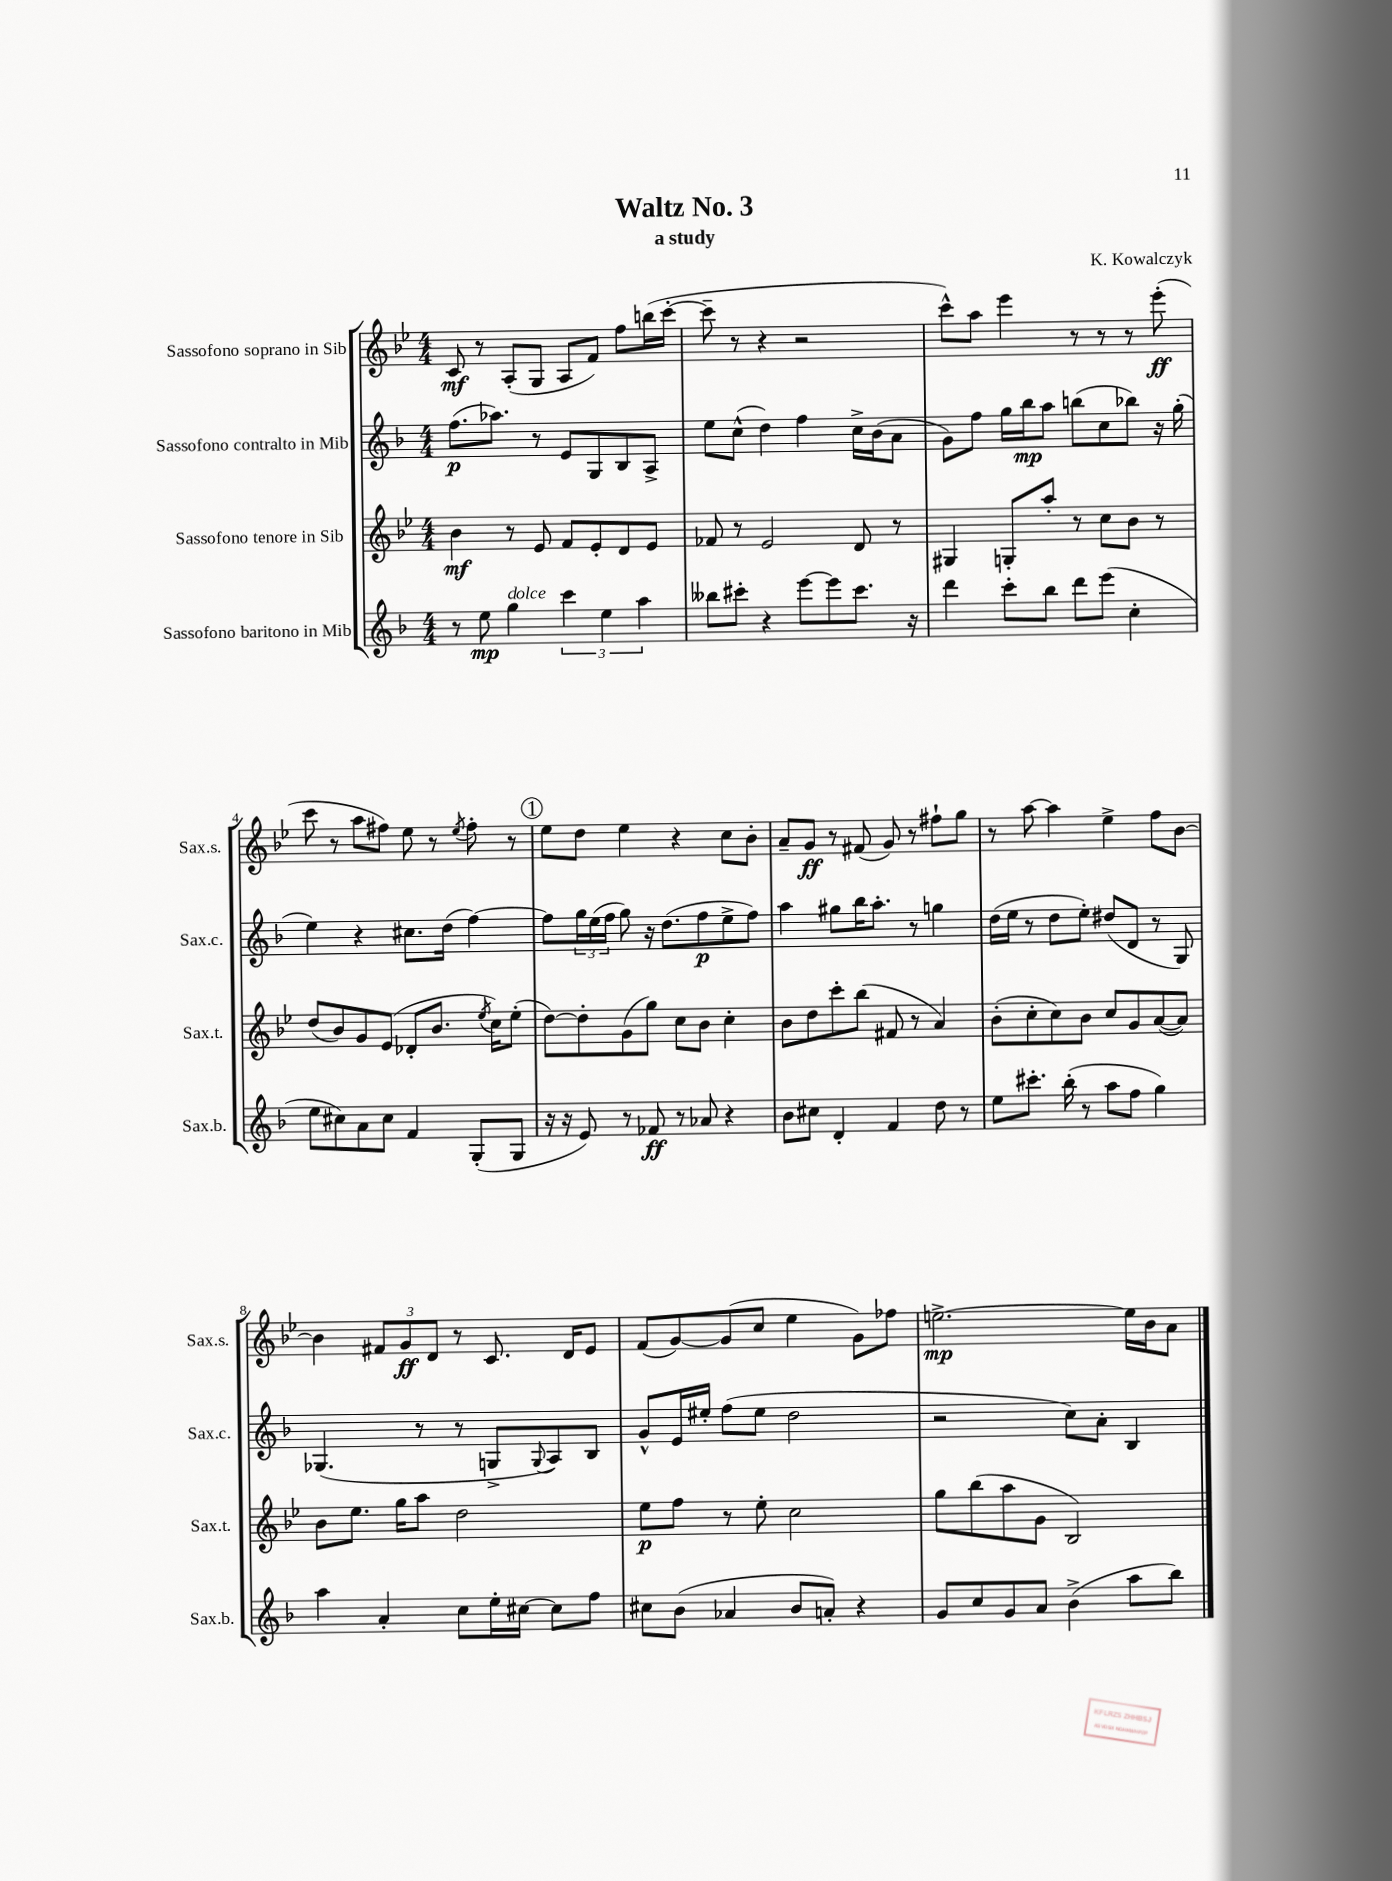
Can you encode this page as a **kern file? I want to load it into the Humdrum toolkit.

**kern	**dynam	**kern	**dynam	**kern	**dynam	**kern	**dynam
*part4	*part4	*part3	*part3	*part2	*part2	*part1	*part1
*staff4	*staff4	*staff3	*staff3	*staff2	*staff2	*staff1	*staff1
*I"Sassofono baritono in Mib	*	*I"Sassofono tenore in Sib	*	*I"Sassofono contralto in Mib	*	*I"Sassofono soprano in Sib	*
*I'Sax.b.	*	*I'Sax.t.	*	*I'Sax.c.	*	*I'Sax.s.	*
*clefG2	*	*clefG2	*	*clefG2	*	*clefG2	*
*k[b-]	*	*k[b-e-]	*	*k[b-]	*	*k[b-e-]	*
*M4/4	*	*M4/4	*	*M4/4	*	*M4/4	*
=1	=1	=1	=1	=1	=1	=1	=1
8r	.	4b-\	mf	(8.ff\L	p	8c/	mf
8ee\	mp	.	.	.	.	8r	.
.	.	.	.	8.aa-X\J)	.	.	.
!LO:TX:a:i:t=dolce	!	!	!	!	!	!	!
4gg\	.	8r	.	.	.	(8A'/L	.
.	.	8e-/	.	8r	.	8G/J	.
6ccc\	.	8f/L	.	8e/L	.	8A/L	.
.	.	8e-'/	.	8G/	.	8f/J)	.
6ee\	.	.	.	.	.	.	.
.	.	8d/	.	8B-/	.	8ff\L	.
6aa\	.	.	.	.	.	.	.
.	.	8e-/J	.	8A^/J	.	(16bbn\L	.
.	.	.	.	.	.	[16ccc'\JJ	.
=2	=2	=2	=2	=2	=2	=2	=2
8bb--X\L	.	8f-X/	.	8ee\L	.	8ccc~\]	.
8ccc#X'\J	.	8r	.	(8cc^^\J	.	8r	.
4r	.	2e-/	.	4dd\)	.	4r	.
[8eee\L	.	.	.	4ff\	.	2r	.
8eee\]	.	.	.	.	.	.	.
8.ccc#\J	.	8d/	.	16cc^\LL	.	.	.
.	.	.	.	(16b-\J	.	.	.
.	.	8r	.	8a\J	.	.	.
16r	.	.	.	.	.	.	.
=3	=3	=3	=3	=3	=3	=3	=3
4ddd\	.	4G#X/	.	8g\L)	.	8ccc^^\L)	.
.	.	.	.	8ff\J	.	8aa\J	.
8ccc'\L	.	8Gn'/L	.	16gg\LL	.	4eee-\	.
.	.	.	.	16bb-\J	mp	.	.
8bb-\J	.	8aa'/J	.	8aa\J	.	.	.
8ddd\L	.	8r	.	(8bbn\L	.	8r	.
(8eee\J	.	8cc\L	.	8cc\	.	8r	.
4cc'\	.	8b-\J	.	8bb-X\J)	.	8r	.
.	.	8r	.	16r	.	(8eee-'\	ff
.	.	.	.	(16gg'\	.	.	.
!!LO:LB:g=z
=4	=4	=4	=4	=4	=4	=4	=4
8ee\L	.	(8dd/L	.	4ee\)	.	8ccc\	.
8cc#X\)	.	8b-/)	.	.	.	8r	.
8a\	.	8g/	.	4r	.	8aa\L	.
8cc#\J	.	(8e-/J	.	.	.	8ff#X\J)	.
4f/	.	8d-X'/L	.	8.cc#X\L	.	8ee-\	.
.	.	8.b-/J	.	.	.	8r	.
.	.	.	.	(16dd\Jk	.	.	.
.	.	.	.	.	.	8qee-/	.
(8G'/L	.	.	.	[4ff\)	.	8ff#'\	.
.	.	8qee-/	.	.	.	.	.
.	.	16cc\KL)	.	.	.	.	.
8G/J	.	(8ee-'\J	.	.	.	8r	.
!!LO:REH:place=s1:t=1
=5	=5	=5	=5	=5	=5	=5	=5
16r	.	[8dd\L)	.	8ff\L]	.	8ee-\L	.
16r	.	.	.	.	.	.	.
8e/)	.	8dd'\]	.	24gg\L	.	8dd\J	.
.	.	.	.	(24ee\	.	.	.
.	.	.	.	24ff\JJ	.	.	.
8r	.	(8g\	.	8gg\)	.	4ee-\	.
8f-X/	ff	8gg\J)	.	16r	.	.	.
.	.	.	.	(8.dd\L	.	.	.
8r	.	8cc\L	.	.	.	4r	.
8a-X/	.	8b-\J	.	8ff\	p	.	.
4r	.	4cc'\	.	8ee^\	.	8cc\L	.
.	.	.	.	8ff\J)	.	8b-'\J	.
=6	=6	=6	=6	=6	=6	=6	=6
8b-\L	.	8b-\L	.	4aa\	.	8a~/L	.
8cc#X\J	.	8dd\	.	.	.	8g/J	ff
4d'/	.	8ccc'\	.	8gg#X\L	.	8r	.
.	.	(8bb-\J	.	16bb-\K	.	(8f#X/	.
.	.	.	.	8.aa'\J	.	.	.
4f/	.	8f#X/	.	.	.	8g/)	.
.	.	8r	.	8r	.	8r	.
8dd\	.	4a/)	.	4ggn\	.	8ff#X`\L	.
8r	.	.	.	.	.	8gg\J	.
=7	=7	=7	=7	=7	=7	=7	=7
8ee\L	.	(8b-'\L	.	(16dd\LL	.	8r	.
.	.	.	.	16ee\JJ	.	.	.
8.ccc#X'\J	.	8cc'\	.	8r	.	[8aa\	.
.	.	8cc\)	.	8dd\L	.	4aa\]	.
(16bb-'\	.	.	.	.	.	.	.
8r	.	8b-\J	.	8ee'\J)	.	.	.
8aa\L	.	8cc/L	.	(8dd#X/L	.	4ee-^\	.
8ff\J	.	8g/	.	8d/J	.	.	.
4gg\)	.	([8a/	.	8r	.	8ff\L	.
.	.	8a/J])	.	8G/)	.	[8b-\J	.
!!LO:LB:g=z
=8	=8	=8	=8	=8	=8	=8	=8
4aa\	.	8b-\L	.	(4.G-X/	.	4b-\]	.
.	.	8.ee-\J	.	.	.	.	.
4a'/	.	.	.	.	.	12f#X/L	.
.	.	16gg\KL	.	.	.	.	.
.	.	.	.	.	.	12g/	ff
.	.	8aa\J	.	8r	.	.	.
.	.	.	.	.	.	12d/J	.
8cc\L	.	2dd\	.	8r	.	8r	.
16ee'\L	.	.	.	8Gn^/L	.	8.c/	.
[16cc#X\JJ	.	.	.	.	.	.	.
.	.	.	.	8qqG/	.	.	.
8cc#\L]	.	.	.	8A/)	.	.	.
.	.	.	.	.	.	16d/KL	.
8ff\J	.	.	.	8B-/J	.	8e-/J	.
=9	=9	=9	=9	=9	=9	=9	=9
8cc#X\L	.	8ee-\L	p	8g^^/L	.	(8f/L	.
(8b-\J	.	8ff\J	.	16e/L	.	[8g/)	.
.	.	.	.	16ee#X'/JJ	.	.	.
4a-X/	.	8r	.	(8ff\L	.	(8g/]	.
.	.	8ee-'\	.	8ee#\J	.	8cc/J	.
8b-/L	.	2cc\	.	2dd\	.	4ee-\	.
8an'/J)	.	.	.	.	.	.	.
4r	.	.	.	.	.	8g\L)	.
.	.	.	.	.	.	8ff-X\J	.
=10	=10	=10	=10	=10	=10	=10	=10
8g/L	.	8gg\L	.	2r	.	[2.een^\	mp
8cc/	.	(8bb-\	.	.	.	.	.
8g/	.	8aa\	.	.	.	.	.
8a/J	.	8g\J	.	.	.	.	.
(4b-^\	.	2B-/)	.	8cc\L)	.	.	.
.	.	.	.	8a'\J	.	.	.
8aa\L	.	.	.	4B-/	.	16ee\LL]	.
.	.	.	.	.	.	16b-\J	.
8bb-\J)	.	.	.	.	.	8a\J	.
==	==	==	==	==	==	==	==
*-	*-	*-	*-	*-	*-	*-	*-
